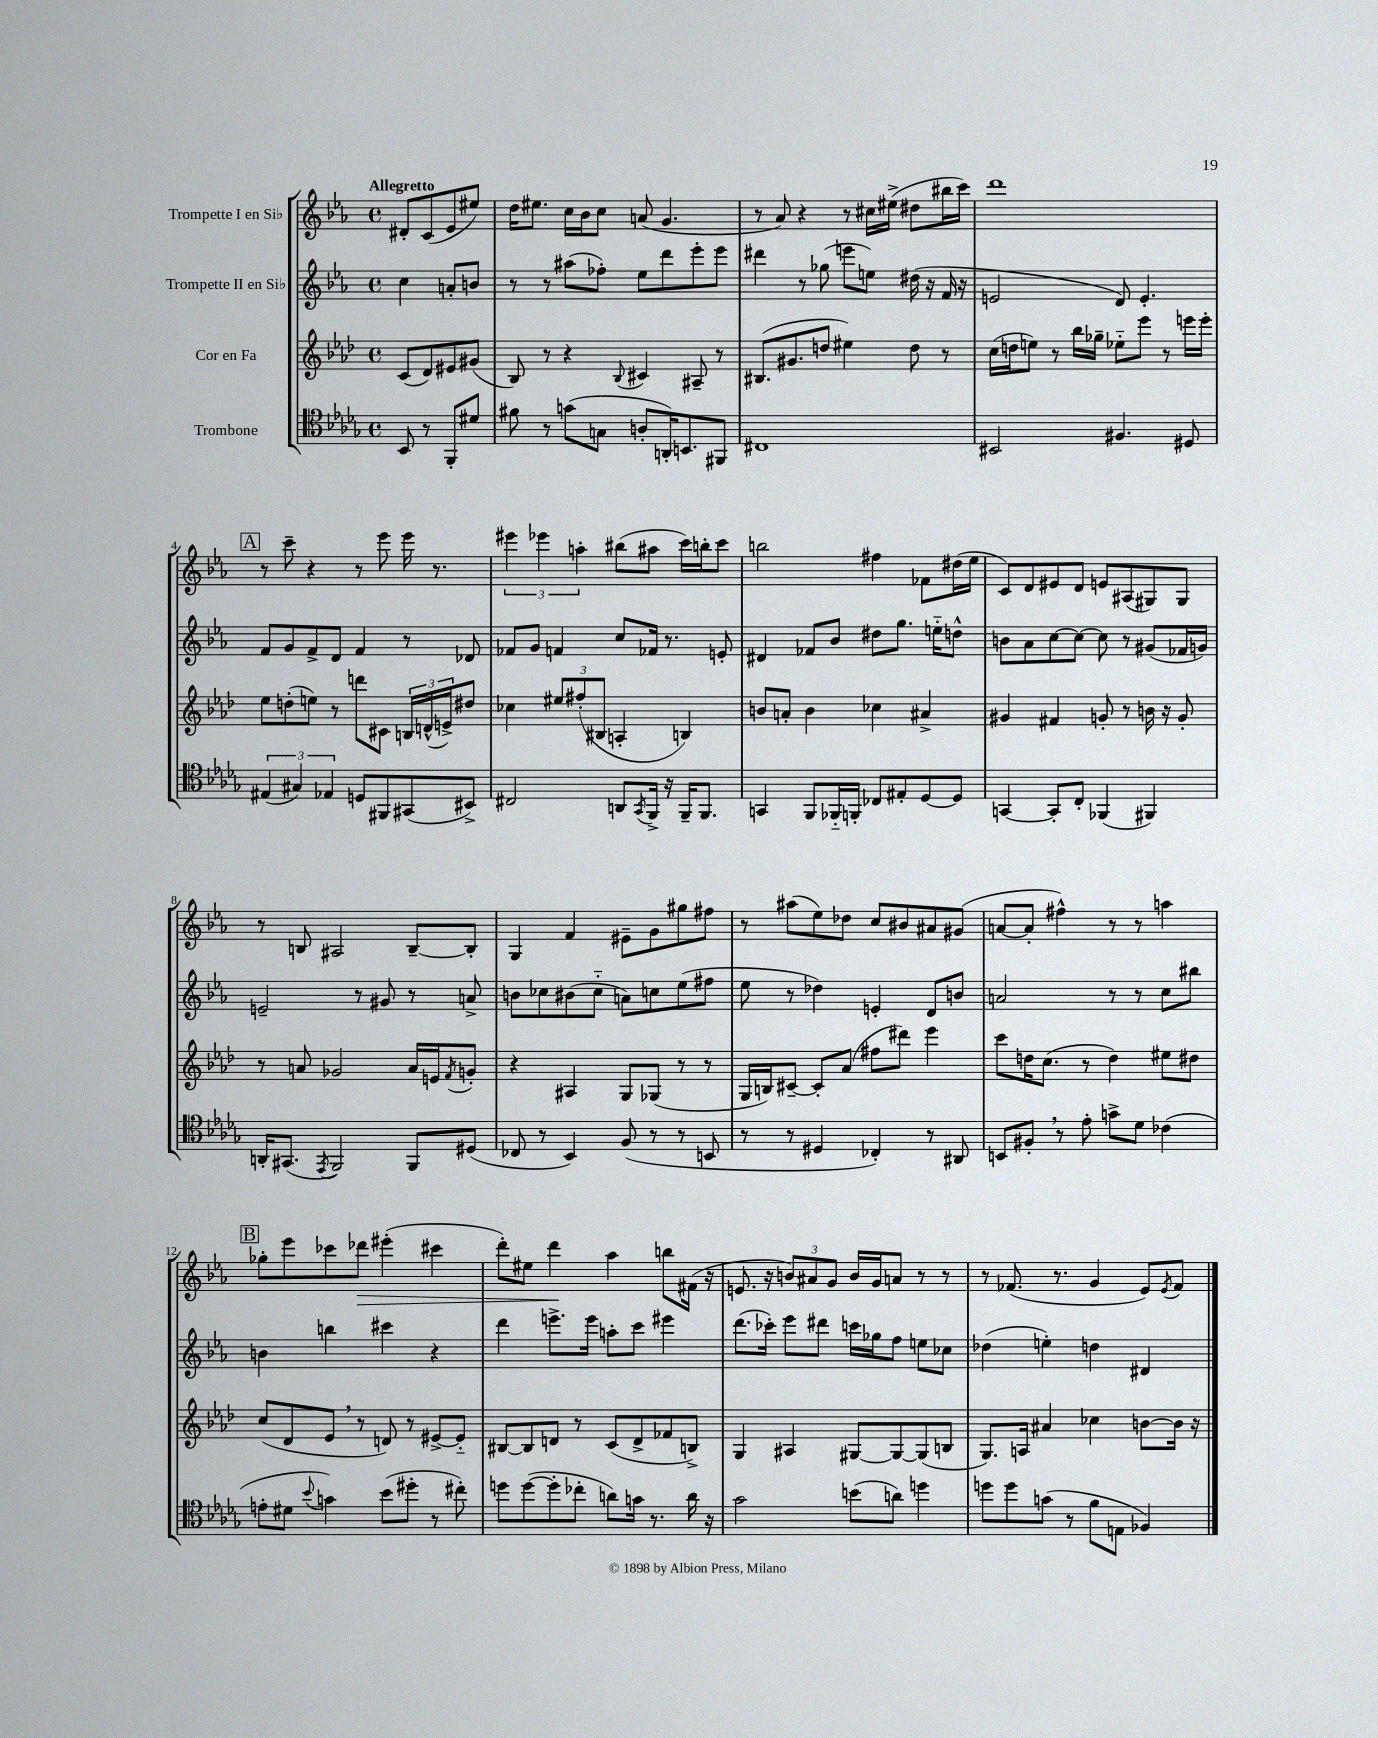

**kern	**kern	**kern	**kern	**dynam
*part4	*part3	*part2	*part1	*part1
*staff4	*staff3	*staff2	*staff1	*staff1
*I"Trombone	*I"Cor en Fa	*I"Trompette II en Si♭	*I"Trompette I en Si♭	*
*clefC4	*clefG2	*clefG2	*clefG2	*
*k[b-e-a-d-g-]	*k[b-e-a-d-]	*k[b-e-a-]	*k[b-e-a-]	*
*M4/4	*M4/4	*M4/4	*M4/4	*
*met(c)	*met(c)	*met(c)	*met(c)	*
=	=	=	=	=
!	!	!	!LO:TX:a:B:t=Allegretto	!
8BB-/	(8c/L	4cc\	8d#X'/L	.
8r	8d-/)	.	(8c/	.
8FF'/L	8e#X/	8an'/L	8e-/	.
8d#X/J	(8g#X/J	8bn/J	8ee#X/J)	.
=1	=1	=1	=1	=1
8f#X\	8B-/)	8r	16dd\KL	.
.	.	.	8.ee#X\J	.
8r	8r	8r	.	.
(8gn\L	4r	(8aa#X\L	16cc\LL	.
.	.	.	16b-\J	.
8Gn\J	.	8ff-X'\J)	8cc\J	.
.	8qqB-/	.	.	.
8An'/L	4c#X/	8ee-\L	(8an/	.
16AAn'/K)	.	8ddd\	4.g/	.
8.BBn/	.	.	.	.
.	8A#X~/	8eee-'\	.	.
8FF#X/J	8r	8eee-\J	.	.
=2	=2	=2	=2	=2
1C#X	(8.B#X/L	4ddd#X\	8r	.
.	.	.	8a-/)	.
.	8.g#X/	.	.	.
.	.	8r	4r	.
.	8ddn/J	(8gg-X\	.	.
.	4ee#X\)	8eeen\L	8r	.
.	.	8een\J)	16cc#X\LL	.
.	.	.	(16ee#X^\JJ	.
.	8dd\	(16dd#X\	8dd#X\L	.
.	.	16r	.	.
.	8r	16f/	16bb#X\L	.
.	.	16r	16ccc\JJ)	.
=3	=3	=3	=3	=3
2BB#X/	(16cc\LL	2en/	1ddd	.
.	16ddn\J	.	.	.
.	8een\J)	.	.	.
.	8r	.	.	.
.	16bb-\LL	.	.	.
.	16gg-X~\JJ	.	.	.
4.F#X/	8ee-X\L	8d/)	.	.
.	8eee-\J	4.e'/	.	.
.	8r	.	.	.
8D#X/	16eeen\LL	.	.	.
.	16eee'\JJ	.	.	.
!!LO:LB:g=z
!!LO:REH:place=s1:t=A
=4	=4	=4	=4	=4
(6E#X/	8ee-\L	8f/L	8r	.
.	(8ddn'\	8g/	8ccc~\	.
6G#X/)	.	.	.	.
.	8een\J)	8f^/	4r	.
6E-X/	.	.	.	.
.	8r	8d/J	.	.
8Dn/L	8dddn\L	4f/	8r	.
8FF#X/	8c#X\J	.	8eee-\	.
(8GG#X/	24Bn/LL	8r	16eee-\	.
.	(24dn^^/	.	.	.
.	.	.	8.r	.
.	24en^/J)	.	.	.
8BB#X^/J)	8dd#X/J	8d-X/	.	.
=5	=5	=5	=5	=5
2C#X/	4cc-X\	8f-X/L	6eee#X\	.
.	.	8g/J	.	.
.	.	.	6eee-X\	.
.	12ee#X/L	4fn/	.	.
.	(12ff#X'/	.	6aan'\	.
.	12B#X/J	.	.	.
8AAn/L	4An'/	8cc/L	(8bb#X\L	.
8qGG-/	.	.	.	.
16FF^/Jk	.	16f-X/Jk	8aa#X\J	.
16r	.	8.r	.	.
16FF~/KL	4Bn/)	.	16ccc\LL)	.
8.FF/J	.	.	16bbn'\J	.
.	.	8en'/	8ccc\J	.
=6	=6	=6	=6	=6
4GGn/	8bn/L	4d#X/	2bbn\	.
.	8an'/J	.	.	.
8FF/L	4b\	8f-X/L	.	.
16FF-X/L	.	8b-/J	.	.
16FFn'/JJ	.	.	.	.
8C-X/L	4cc-X\	8dd#X\L	4ff#X\	.
8E#X'/	.	8.gg\J	.	.
[8D-/	4a#X^/	.	8f-X\L	.
.	.	16een\KL	.	.
8D-/J]	.	8ddn^^\J	(16dd#X\L	.
.	.	.	16ee-\JJ	.
=7	=7	=7	=7	=7
[4GGn/	4g#X/	8bn\L	8c/L)	.
.	.	8a-\	8d/	.
8GG'/L]	4f#X/	[8cc\	8e#X/	.
8C'/J	.	8cc\J_	8d/J	.
(4FF-X/	8gn'/	8cc\]	8en/L	.
.	8r	8r	(8A#X/	.
4FF#X/)	16bn\	(8g#X/L	8G#X/)	.
.	16r	.	.	.
.	8g'/	16f-X/L	8G#/J	.
.	.	16gn/JJ)	.	.
!!LO:LB:g=z
=8	=8	=8	=8	=8
16AAn'/KL	8r	2en~/	8r	.
(8.GG#X/J	.	.	.	.
.	8an/	.	8Bn/	.
8qEE-/	.	.	.	.
2FF/)	2g-X/	.	2A#X/	.
.	.	8r	.	.
.	.	8g#X/	.	.
8FF/L	16a/LL	8r	[8B~/L	.
.	16en/J	.	.	.
.	8qf/	.	.	.
(8D#X/J	8gn'/J	8an^/	8B'/J]	.
=9	=9	=9	=9	=9
8C-X/	4r	8bn\L	4G/	.
8r	.	8cc-X\	.	.
4BB-/)	4A#X/	(8b#X\	4f/	.
.	.	8cc-\J	.	.
(8F/	8G/L	8an\L)	8e#X~\L	.
8r	(8G-X/J	8ccn\	8g\	.
8r	8r	(8ee-\	8gg#X\	.
8BBn/	8r	8ff#X\J	8ff#X\J	.
=10	=10	=10	=10	=10
8r	16G/LL	8ee-\	8r	.
.	16Bn/J)	.	.	.
8r	[8c#X~/J	8r	(8aa#X\L	.
4D#X/	8c#'/L]	4dd-X\)	8ee-\)	.
.	(8a-/J	.	8dd-X\J	.
4C-X'/)	8ff#X\L	4en'/	8cc/L	.
.	8ddd#X\J)	.	8b#X/	.
8r	4eee-\	8d/L	8a#X/	.
8AA#X/	.	8bn/J	(8g#X/J	.
=11	=11	=11	=11	=11
8BBn/L	8ccc\L	2an/	[8an/L	.
8F#X',/J	16ddn\K	.	8a'/J]	.
.	(8.cc\J	.	.	.
8r	.	.	4ff#X^^\)	.
8e-'\	8r	.	.	.
8gn^\L	4dd\)	8r	8r	.
8d-\J	.	8r	8r	.
(4c-X\	8ee#X\L	8cc\L	4aan\	.
.	8dd#X\J	8bb#X\J	.	.
!!LO:LB:g=z
!!LO:REH:place=s1:t=B
=12	=12	=12	=12	=12
8en'\L	(8cc/L	4bn\	8gg-X'\L	.
8d#X\J	8d-/	.	8eee-\	.
8qqb-/	.	.	.	.
4gn\)	8e-,/J	4bbn\	8ccc-X\	.
!	!	!	!	!LO:HP:b
.	8r	.	8ddd-X\J	>
(8b-\L	8dn/)	4ccc#X\	(4eee#X'\	.
8dd#X'\J	8r	.	.	.
8r	[8e#X^/L	4r	4ccc#X\	.
8cc#X'\)	8e#/J]	.	.	.
=13	=13	=13	=13	=13
8ddn\L	[8B#X/L	4ddd\	8ddd'\L)	.
([8dd\	8B#/]	.	8ee#X\J	.
8dd'\]	8dn/J	8.eeen^\L	4ddd\	.
8cc-X'\J	8r	.	.	.
.	.	16eee\Jk	.	.
8an\L)	(8c/L	8aan'\L	4aa-\	]
16gn\Jk	8d^/	8ccc\J	.	.
8.r	.	.	.	.
.	8f-X/	4eee#X\	8bbn\L	.
16a\	8Bn^/J)	.	(16f#X\Jk	.
16r	.	.	16r	.
=14	=14	=14	=14	=14
2g-\	4G/	(8.ddd\L	8.en/	.
.	.	16ccc-X'\Jk)	16r	.
.	4A#X/	8eee-\L	12bn/L)	.
.	.	.	12a#X/	.
.	.	8ddd#X\J	.	.
.	.	.	12g/J	.
(8bn\L	[8G#X/L	16cccn\LL	16b/LL	.
.	.	16gg-X\J	16g/J	.
8an\J)	8G#/_	8ff\J	8an/J	.
4ddn\	(8G#/]	8een\L	8r	.
.	8Bn/J	8cc-X\J	8r	.
=15	=15	=15	=15	=15
8ddn\L	8.G/L)	(4dd-X\	8r	.
8dd\	.	.	(8.f-X/	.
.	16An/Jk	.	.	.
(8gn\J	4a#X/	4een'\)	.	.
.	.	.	8.r	.
8r	.	.	.	.
8f\L	4cc-X\	4ddn\	4g/	.
8En\J	.	.	.	.
4F-X/)	[8bn\L	4d#X/	8e-/L)	.
.	.	.	8qe-/	.
.	16b\Jk]	.	8f-/J	.
.	16r	.	.	.
==	==	==	==	==
*-	*-	*-	*-	*-
